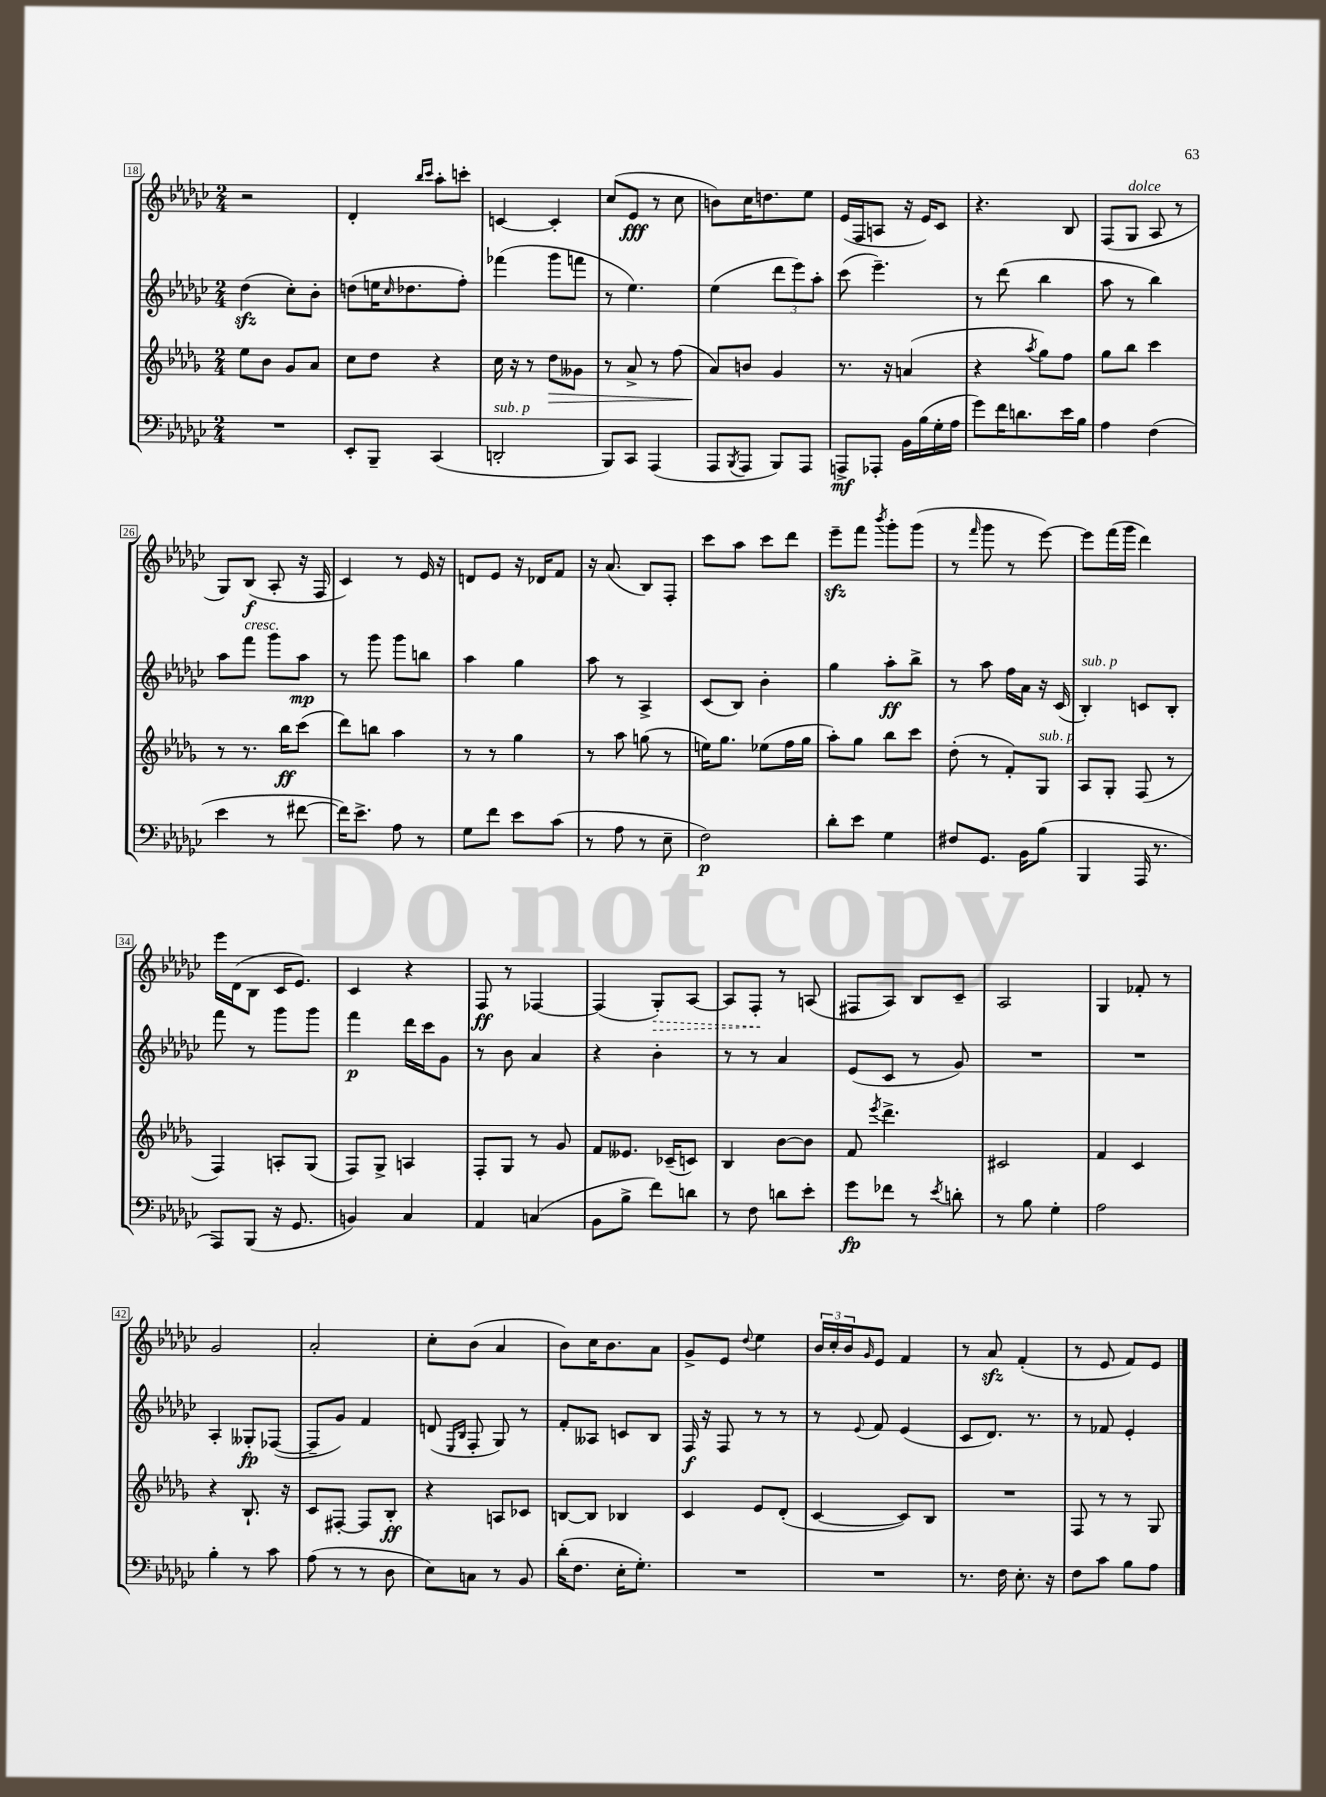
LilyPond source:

<<
\new StaffGroup <<
\new Staff = "s0" {
    \clef treble \key ges \major \numericTimeSignature \time 2/4
    r2 |
    des'4-. \grace { bes''16 ces'''16 } aes''8-. c'''8-. |
    c'4~ c'4-. |
    ces''8( ees'8\fff r8 ces''8 |
    b'8) ces''16 d''8. ees''8 |
    ees'16( f16 a8 r16 ees'16) ces'8 |
    r4. bes8 |
    f8( ges8^\markup { \italic "dolce" } aes8 r8 |
    ges8) bes8\f( aes8-. r16 f16 |
    ces'4) r8 ees'16 r16 |
    d'8 ees'8 r16 des'16 f'8 |
    r16 aes'8.( bes8) f8-. |
    ces'''8 aes''8 ces'''8 des'''8 |
    ees'''8--\sfz f'''8 \acciaccatura { bes'''8 } ges'''8-. ges'''8( |
    r8 \grace { f'''16 } ges'''8 r8 ees'''8~) |
    ees'''8 f'''16( ges'''16 des'''4) |
    ees'''16 des'16( bes8 ces'16 ees'8.) |
    ces'4 r4 |
    f8\ff r8 fes4~ |
    fes4( \once \override Hairpin.style = #'dashed-line ges8-.\>) aes8~ |
    aes8 f8-.\! r8 a8( |
    fis8 aes8) bes8 ces'8-- |
    aes2 |
    ges4 fes'8-. r8 |
    ges'2 |
    aes'2-. |
    ces''8-. bes'8( aes'4 |
    bes'8) ces''16 bes'8. aes'8 |
    ges'8-> ees'8 \appoggiatura { des''8 } ees''4 |
    \tuplet 3/2 { bes'16 ces''16-. bes'16 } \grace { ges'16 } ees'8 f'4 |
    r8 aes'8\sfz f'4-.( |
    r8 ees'8 f'8) ees'8 \bar "|." |
}
\new Staff = "s1" {
    \clef treble \key ges \major \numericTimeSignature \time 2/4
    des''4\sfz( ces''8-.) bes'8-. |
    d''8( e''16 \grace { ces''16 } des''8. f''8-.) |
    fes'''4( ges'''8 f'''8 |
    r8 ees''4.) |
    ees''4( \tuplet 3/2 { des'''8 ees'''8) aes''8-. } |
    ces'''8( ees'''4.--) |
    r8 des'''8( bes''4 |
    aes''8 r8 bes''4) |
    aes''8 f'''8^\markup { \italic "cresc." } ges'''8 aes''8\mp |
    r8 ges'''8 ges'''8 b''8 |
    aes''4 ges''4 |
    aes''8 r8 aes4-> |
    ces'8( bes8) bes'4-. |
    ges''4 aes''8-.\ff bes''8-> |
    r8 aes''8 f''16 aes'16 r16 ces'16( |
    bes4-.^\markup { \italic "sub. p" }) c'8 bes8-. |
    f'''8 r8 ges'''8 ges'''8 |
    f'''4\p des'''16 ces'''16 ges'8 |
    r8 bes'8 aes'4 |
    r4 bes'4-. |
    r8 r8 aes'4 |
    ees'8( ces'8 r8 ges'8) |
    R2 |
    R2 |
    aes4-. geses8-.\fp fes8~( |
    fes8-- ges'8) f'4 |
    d'8( \grace { ees16 bes16 } f8-. ges8) r8 |
    f'8-. aeses8 c'8 bes8 |
    f16\f r16 f8 r8 r8 |
    r8 \appoggiatura { ees'8 } f'8 ees'4( |
    ces'8 des'8.) r8. |
    r8 fes'8 ees'4-. \bar "|." |
}
\new Staff = "s2" {
    \clef treble \key des \major \numericTimeSignature \time 2/4
    ees''8 bes'8 ges'8 aes'8 |
    c''8 des''8 r4 |
    c''16 r16 r8 des''8\> geses'8 |
    r8 aes'8-> r8 f''8( |
    aes'8\!) b'8 ges'4 |
    r8. r16 a'4( |
    r4 \acciaccatura { aes''8 } ges''8) f''8 |
    ges''8 bes''8 c'''4 |
    r8 r8. bes''16\ff c'''8( |
    des'''8) b''8 aes''4 |
    r8 r8 ges''4 |
    r8 aes''8 g''8( r8 |
    e''16) ges''8. ees''8( f''16 ges''16 |
    aes''8-.) ges''8 bes''8 c'''8 |
    des''8-.( r8 f'8-.) ges8^\markup { \italic "sub. p" } |
    aes8 ges8-. f8( r8 |
    f4) a8-. ges8( |
    f8) ges8-> a4 |
    f8-. ges8 r8 ges'8 |
    f'8 eeses'8. ces'16--( c'8) |
    bes4 bes'8~ bes'8 |
    f'8 \acciaccatura { ees'''8 } des'''4.-> |
    cis'2 |
    f'4 c'4 |
    r4 bes8.-! r16 |
    c'8 fis8~-. fis8 bes8-.\ff |
    r4 a8 ces'8 |
    b8~ b8 bes4 |
    c'4 ees'8 des'8-.( |
    c'4~ c'8) bes8 |
    R2 |
    f8 r8 r8 ges8 \bar "|." |
}
\new Staff = "s3" {
    \clef bass \key ges \major \numericTimeSignature \time 2/4
    R2 |
    ees,8-. bes,,8-- ces,4( |
    d,2-.^\markup { \italic "sub. p" } |
    bes,,8) ces,8 aes,,4( |
    aes,,8 \acciaccatura { bes,,8 } aes,,8 bes,,8) aes,,8 |
    a,,8->\mf aes,,8-. bes,16 bes16( ges16-. aes16 |
    ges'8) f'16 d'8. ees'16 bes16 |
    aes4 f4( |
    ees'4 r8 fis'8~ |
    fis'16) ees'8.-> aes8 r8 |
    ges8 f'8 ees'8 ces'8( |
    r8 aes8 r8 ees8-- |
    f2\p) |
    des'8-. ees'8 ges4 |
    fis8 ges,8. bes,16 bes8( |
    bes,,4 aes,,16 r8. |
    aes,,8) bes,,8( r16 ges,8. |
    b,4) ces4 |
    aes,4 c4( |
    bes,8 bes8-> f'8) d'8 |
    r8 f8 d'8 ees'8-. |
    ges'8\fp fes'8 r8 \acciaccatura { ees'8 } d'8-. |
    r8 bes8 ges4-. |
    aes2 |
    bes4-. r8 ces'8 |
    aes8( r8 r8 des8 |
    ees8) c8 r8 bes,8 |
    des'16-.( f8. ees16-. ges8.-.) |
    R2 |
    R2 |
    r8. f16 ees8.-. r16 |
    f8 ces'8 bes8 aes8 \bar "|." |
}
>>
>>
\layout { \context { \Score currentBarNumber = #18 \override BarNumber.stencil = #(make-stencil-boxer 0.1 0.3 ly:text-interface::print) } }
